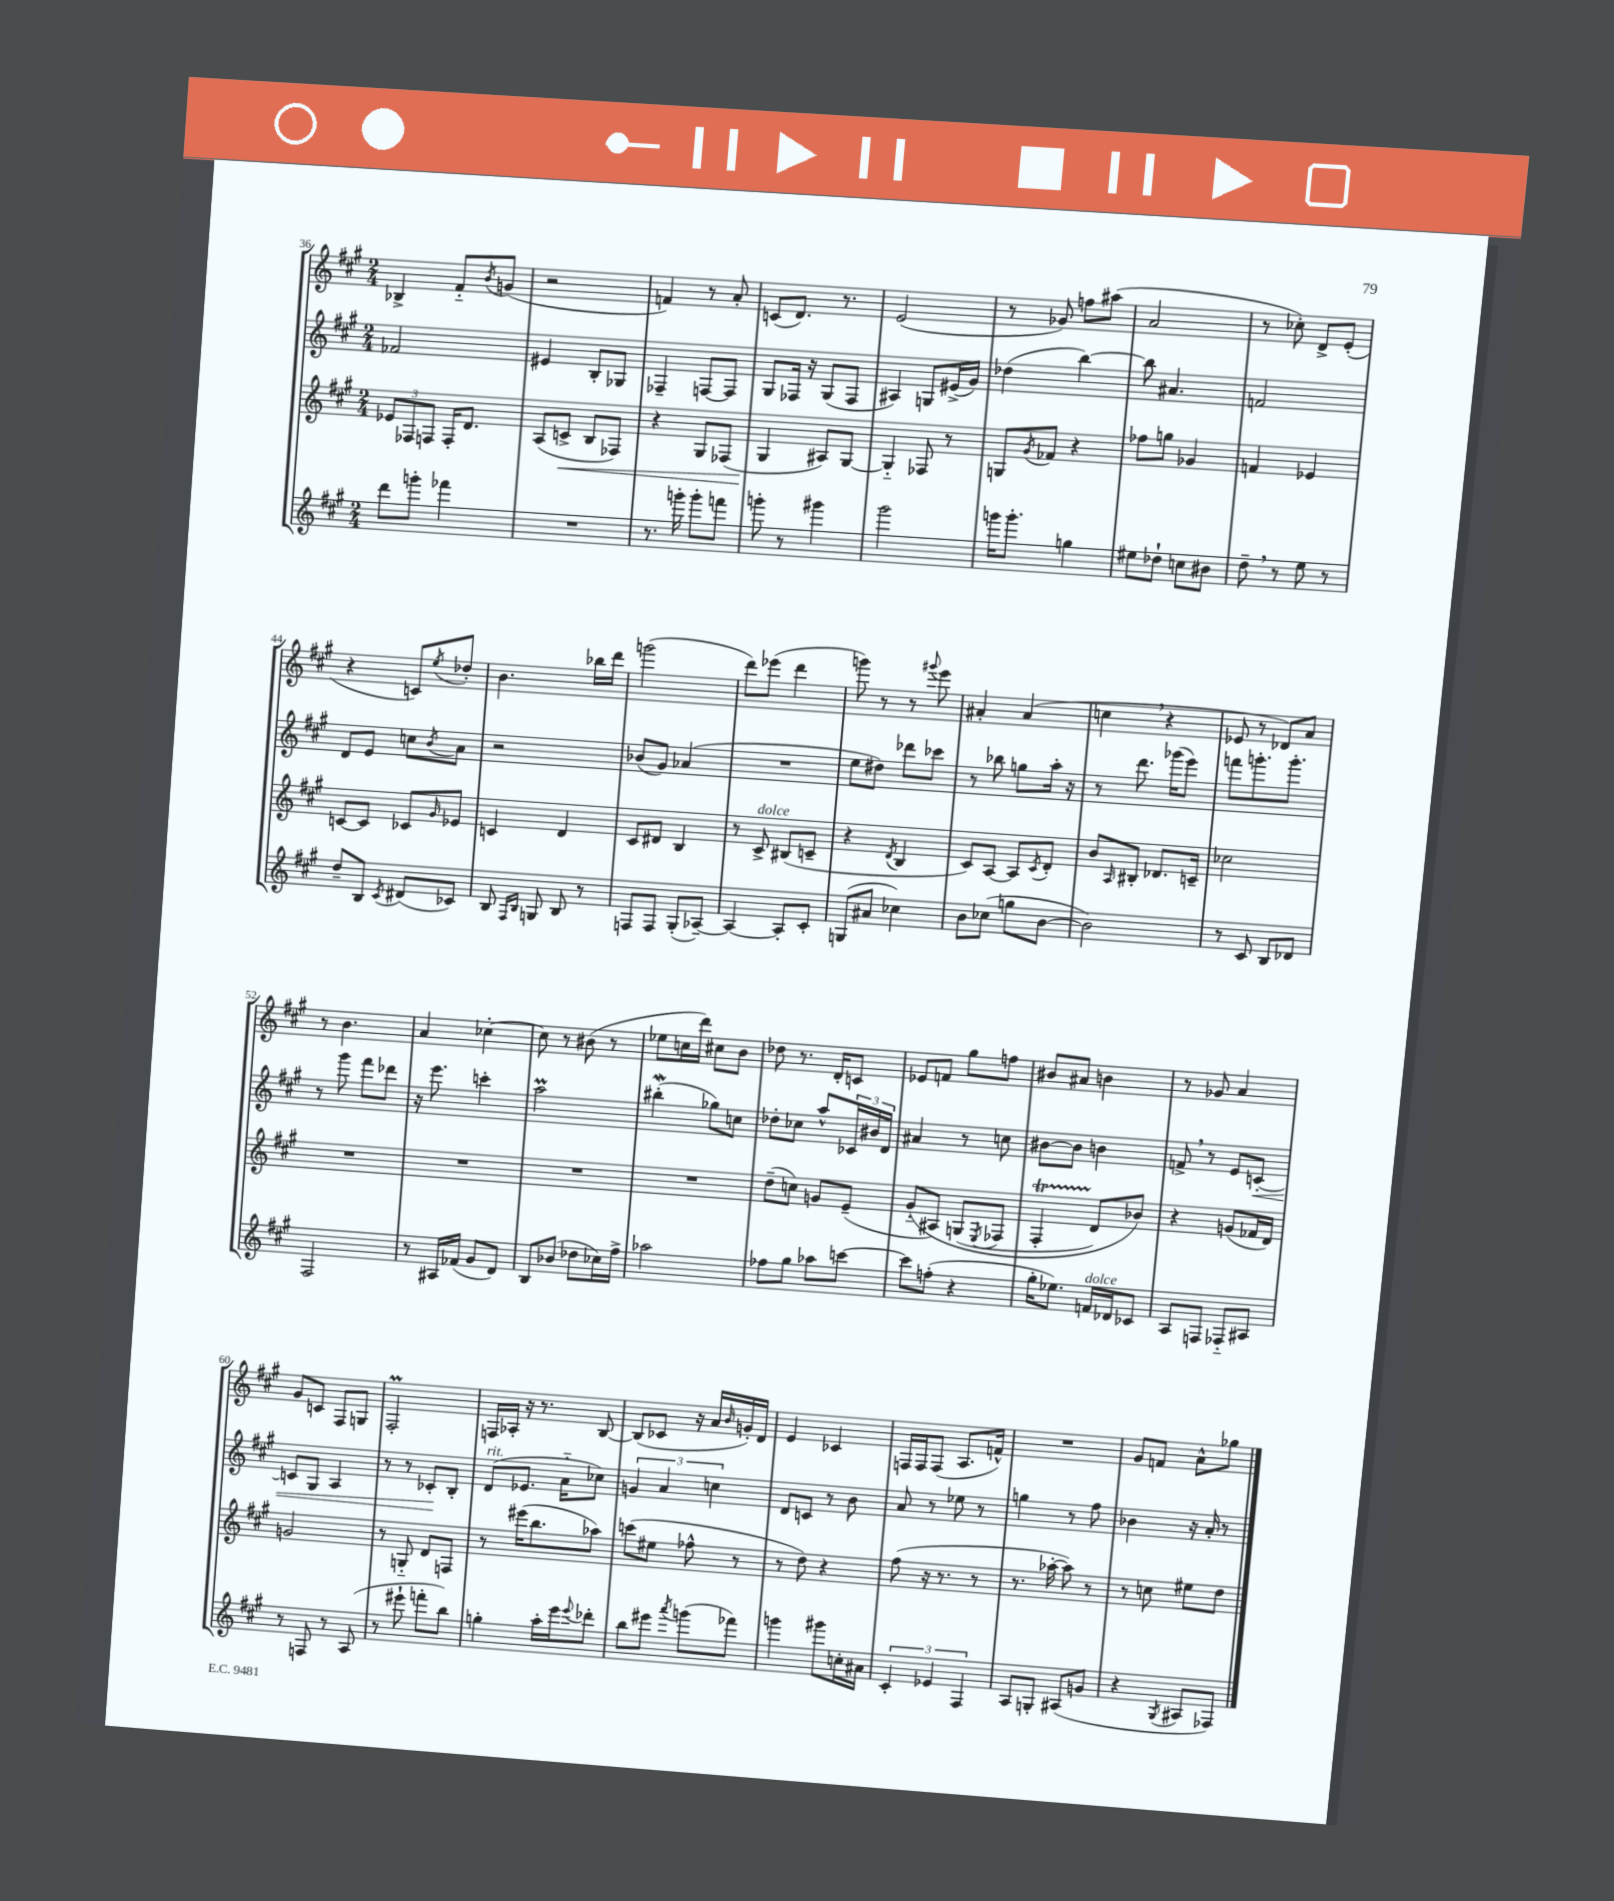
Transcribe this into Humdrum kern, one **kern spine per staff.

**kern	**kern	**kern	**kern
*staff4	*staff3	*staff2	*staff1
*clefG2	*clefG2	*clefG2	*clefG2
*k[f#c#g#]	*k[f#c#g#]	*k[f#c#g#]	*k[f#c#g#]
*M2/4	*M2/4	*M2/4	*M2/4
8ddd\L	12e-/L	2f-/	4B-^/
.	12F-/	.	.
8ggg'\J	.	.	.
.	12F/J	.	.
4fff-\	16F'/LK	.	8f#'~/L
.	8.d/J	.	.
.	.	.	8qb/
.	.	.	(8g/J
=	=	=	=
2r	(8A/L	4e#/	2r
.	8c^/J	.	.
.	8B/L	8B'/L	.
.	8F-/J)	8G-/J	.
=	=	=	=
8.r	4r	4F-~/	4f/)
16ggg'\	.	.	.
8ggg'\L	8G#/L	[8F/L	8r
8fff\J	(8F-/J	8F/]J	8a'/
=	=	=	=
8ggg'\	4G#/	8G#/L	(8c/L
8r	.	16F-/Jk	8.d/J)
.	.	16r	.
4ggg#\	8A#/L)	(8G#/L	.
.	.	.	8.r
.	[8G#/J	8F-/J	.
=	=	=	=
2ggg#\	4G#'~/]	4A#/)	(2e/
.	8F-/	8G/L	.
.	8r	(16e#^/L	.
.	.	16g#/JJ)	.
=	=	=	=
16ggg\LK	8G/L	(4dd-\	8r
8.ggg'\J	.	.	.
.	8qg#/	.	.
.	8f-/J	.	8g-/)
4gg\	4r	[4bb\)	8ff\L
.	.	.	(8aa#\J
=	=	=	=
8ee#\L	8ff-\L	8bb\]	2a/
8dd-`\J	8gg\J	4.a#/	.
8cc\L	4g-/	.	.
8b#\J	.	.	.
=	=	=	=
8dd~\	4f/	2f/	8r
8r	.	.	8cc-'\)
8ee\	4e-/	.	8d^/L
8r	.	.	(8e'/J
=	=	=	=
8dd~/L	[8c/L	8d/L	4r
8B/J	8c/]J	8e/J	.
8qc#/	.	.	.
(8d#/L	8c-/L	8cc\L	8c/L)
.	16qqg#/	8qb/	8qee/
8c-/J)	8e-/J	8a\J	8dd-'/J
=	=	=	=
8B/	4c/	2r	4.b\
16qqF#/LL	.	.	.
16qqB/JJ	.	.	.
8G/	.	.	.
8B/	4d/	.	.
8r	.	.	16bb-\LL
.	.	.	16ddd\JJ
=	=	=	=
8F/L	8c#/L	(8b-/L	(2ggg\
8F/J	8d#/J	8g#/J)	.
(8G#'/L	4B/	(4a-/	.
[8A-~/J)	.	.	.
=	=	=	=
4A-/_	8r	2r	8ddd\L)
.	8c#^/	.	(8eee-\J
8A-'/]L	(8B#/L	.	4ddd\
8c#'/J	8c~/J	.	.
=	=	=	=
(8G/L	4r	8ee\L	8ggg\)
8a#/J	.	8dd#\J)	8r
.	8qd/	.	.
4cc-\)	4B/	8ddd-\L	8r
.	.	.	8qqggg#/
.	.	8ccc-\J	8eee\
=	=	=	=
8b\L	8c#/L)	8r	4a#'/
(8cc-\J	[8A/J	8bb-\	.
8gg\L	8A/]L	8gg\L	(4a#/
.	8qc#/	.	.
[8b\J	8d'/J	16aa'\Jk	.
.	.	16r	.
=	=	=	=
2b\])	8b/L	8r	4cc\
.	16qqA/	.	.
.	8B#'/J	8.ddd\	.
.	8.d-/L	.	4r
.	.	(16ggg-\LK	.
.	.	8eee\J)	.
.	16c~/Jk	.	.
=	=	=	=
8r	2cc-\	8fff\L	8e-/
8c#/	.	8.ggg'\	8r
8B/L	.	.	8d-/L)
.	.	8.ggg'\J	.
8d-/J	.	.	8a/J
=	=	=	=
2F#/	2r	8r	8r
.	.	8ggg#\	4.b\
.	.	8fff#\L	.
.	.	8ddd-\J	.
=	=	=	=
8r	2r	16r	4a/
.	.	8.eee\	.
16A#/LL	.	.	.
(16f-/JJ	.	.	.
8g#/L	.	4ccc'\	[4cc-'\
8d/J)	.	.	.
=	=	=	=
8B/L	2r	2aa\	8cc-\]
(8b-/J	.	.	8r
8dd-\L	.	.	(8b#\
16cc-\L)	.	.	8r
16ff#^\JJ	.	.	.
=	=	=	=
2aa-\	2r	(4bb#'\	8ee-\L
.	.	.	16cc\L
.	.	.	16ddd\JJ)
.	.	8gg-\L)	8cc#\L
.	.	8cc\J	8b\J
=	=	=	=
8ff-\L	(8dd~\L	8dd-'\L	8dd-\
8gg#\J	8cc\J)	8cc-\J	8.r
8aa-\L	8g/L	8aa^^/L	.
.	.	.	16d'/LK
[8ccc\J	(8e~/J	24c-/L	8c/J
.	.	24b#/	.
.	.	24d/JJ	.
=	=	=	=
8ccc\]L	&(8g#'~/L	4a#/	8e-/L
(8ff'\J	8A#/J)	.	8f/J
4r	(8G/L	8r	8gg#\L
.	8qE/	.	.
.	8F-/J	8cc\	8ff\J
=	=	=	=
16gg#'\LK	4F#'/	[8b#\L	8b#/L
8.ee-\J)	.	.	.
.	.	8b#\]J	8a#/J
16f/LL	8d/L)	4b\	4b\
16d-/J	.	.	.
8c-/J	8b-/J&)	.	.
=	=	=	=
8A/L	4r	8f^/	8r
8F/J	.	8r	8g-/
8F-'~/L	(8g/L	8e/L	4a/
8A#/J	16f-/L	[8c'/J	.
.	16d/JJ)	.	.
=	=	=	=
8r	2g/	8c/]L	8g#/L
8F/	.	8G#/J	8c/J
8r	.	4A/	8F#/L
(8A/	.	.	8G/J
=	=	=	=
8r	8r	8r	2F#'/
8eee#`\	8G'~/	8r	.
8fff'\L	8d/L	8c-'/L	.
8bb\J)	8F/J	8B'/J	.
=	=	=	=
4gg'\	8r	(8d/L	16F/LL
.	.	.	16A-'/JJ
.	(16eee#\LK	8.e-/J	16r
.	8.bb\	.	8.r
16aa'\LL	.	.	.
16eee\J	.	16a'~\LK	.
8qqeee/	.	.	.
8ddd-'\J	8aa-\J)	8cc-\J)	[8B/
=	=	=	=
8bb\L	(8ccc\L	6g/	(8B/]L
8eee#\J	8ee#\J	.	8c-/J
.	.	6a/	.
8qaaa/	.	.	.
(8ggg\L	8ff-^^\	.	16r
.	.	.	16a/LL
.	.	6cc\	.
.	.	.	16qqb/
8fff-\J)	8r	.	16g'/)
.	.	.	16d/JJ
=	=	=	=
4ggg\	8r	8d/L	4e/
.	8dd\)	8c/J	.
8ggg#\L	4r	8r	4c-/
16cc'\L	.	8b\	.
16a#\JJ	.	.	.
=	=	=	=
6c#'/	(8ff#\	8a/	16F/LL
.	.	.	16F/J
.	16r	8r	(8F/J
6e-/	.	.	.
.	8.r	.	.
.	.	8ee-\	8.A/L
6F#/	.	.	.
.	8r	8r	.
.	.	.	16f^^/Jk)
=	=	=	=
8A/L	8.r	4gg\	2r
8G'/J	.	.	.
.	[16aa-'\	.	.
(8A#/L	8aa-\])	8r	.
8g/J	8r	8ff#\	.
=	=	=	=
4r	8r	4b-\	8g#/L
.	8cc\	.	8f/J
8qG#/	.	.	.
8A#/L	8ee#\L	16r	8a^^\L
.	.	16a'/	.
8F-/J)	8dd\J	8r	8gg-\J
==	==	==	==
*-	*-	*-	*-
